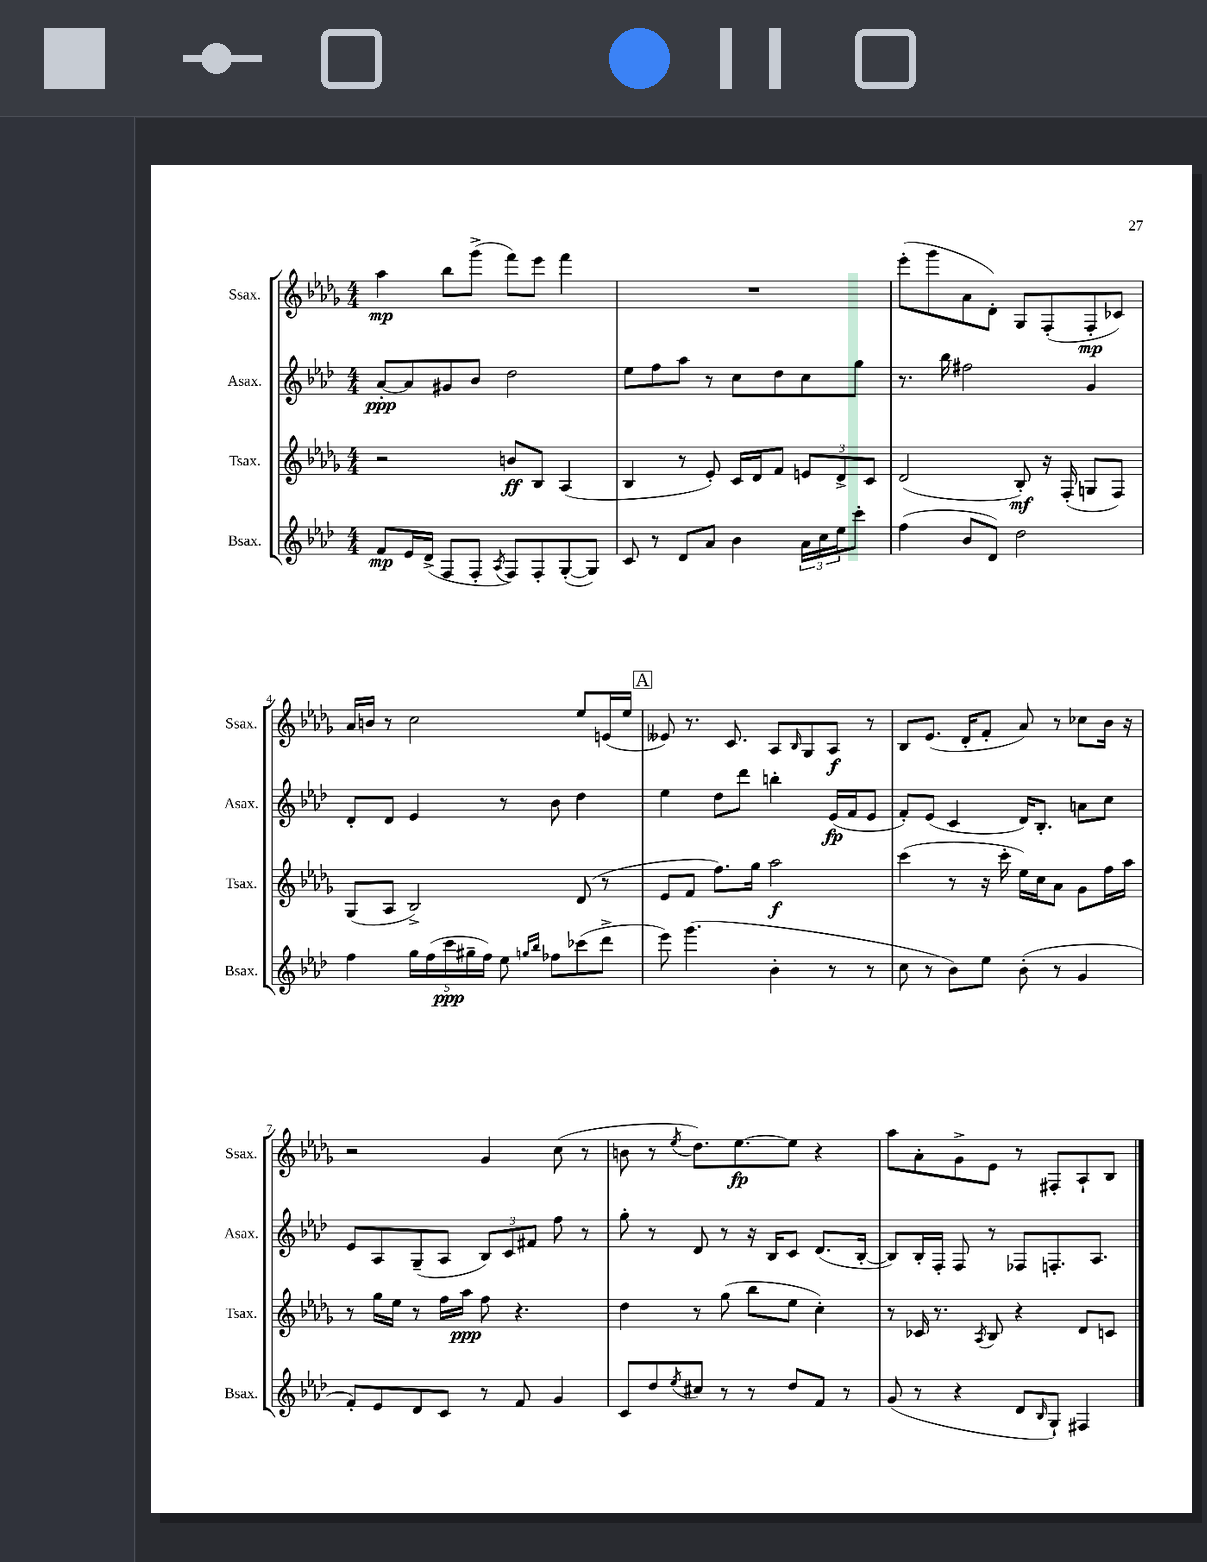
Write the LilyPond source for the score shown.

<<
\new StaffGroup <<
\new Staff = "s0" \with { instrumentName = "Ssax." shortInstrumentName = "Ssax." } {
    \clef treble \key des \major \numericTimeSignature \time 4/4
    aes''4\mp bes''8 ges'''8->( f'''8) ees'''8 f'''4 |
    R1 |
    ees'''8-.( ges'''8 aes'8 des'8-.) ges8 f8-.( f8-.\mp ces'8) |
    aes'16 b'16 r8 c''2 ees''8 e'16( ees''16 |
    \mark \markup { \box "A" } eeses'8) r8. c'8. aes8 \grace { bes16 } ges8 aes8\f r8 |
    bes8 ees'8.( des'16-. f'8-. aes'8) r8 ces''8 bes'16 r16 |
    r2 ges'4 c''8( r8 |
    b'8 r8 \acciaccatura { ees''8 } des''8.) ees''8.~\fp ees''8 r4 |
    aes''8 aes'8-. ges'8-> ees'8 r8 fis8-. aes8-! bes8 \bar "|." |
}
\new Staff = "s1" \with { instrumentName = "Asax." shortInstrumentName = "Asax." } {
    \clef treble \key aes \major \numericTimeSignature \time 4/4
    aes'8~-.\ppp aes'8 gis'8 bes'8 des''2 |
    ees''8 f''8 aes''8 r8 c''8 des''8 c''8 g''8 |
    r8. bes''16 fis''2 g'4 |
    des'8-. des'8 ees'4 r8 bes'8 des''4 |
    \mark \markup { \box "A" } ees''4 des''8 des'''8 b''4-. ees'16\fp( f'16 ees'8 |
    f'8-.) ees'8( c'4 des'16) bes8.-. a'8 c''8 |
    ees'8 aes8 g8--( aes8 \tuplet 3/2 { bes8) c'8 fis'8 } f''8 r8 |
    g''8-. r8 des'8 r8 r16 bes16 c'8 des'8.( bes16~-. |
    bes8) bes16-. f16-. f8 r8 fes8 f8.-. aes8. \bar "|." |
}
\new Staff = "s2" \with { instrumentName = "Tsax." shortInstrumentName = "Tsax." } {
    \clef treble \key des \major \numericTimeSignature \time 4/4
    r2 b'8\ff bes8 aes4( |
    bes4 r8 ees'8-.) c'16 des'16 f'8 \tuplet 3/2 { e'8 des'8-> c'8 } |
    des'2( bes8-.\mf) r16 f16-.( g8 f8) |
    ges8( aes8 bes2->) des'8( r8 |
    \mark \markup { \box "A" } ees'8 f'8 f''8.) ges''16 aes''2\f |
    c'''4( r8 r16 c'''16-. ees''16) c''16 aes'8 ges'8 f''16 aes''16 |
    r8 ges''16 ees''16 r8 f''16 aes''16\ppp f''8 r4. |
    des''4 r8 ges''8( bes''8 ees''8 c''4-.) |
    r8 ces'16 r8. \acciaccatura { aes8 } bes8 r4 des'8 c'8 \bar "|." |
}
\new Staff = "s3" \with { instrumentName = "Bsax." shortInstrumentName = "Bsax." } {
    \clef treble \key aes \major \numericTimeSignature \time 4/4
    f'8\mp ees'16 des'16->( f8 f8-. \acciaccatura { aes8 } f8) f8-. g8~-.( g8) |
    c'8 r8 des'8 aes'8 bes'4 \tuplet 3/2 { aes'16 c''16 ees''16 } c'''8-. |
    f''4( bes'8 des'8) des''2 |
    f''4 \tuplet 5/4 { g''16 f''16( c'''16\ppp gis''16-- f''16) } ees''8 \grace { g''16 bes''16 } fes''8 ces'''8( des'''8-> |
    \mark \markup { \box "A" } ees'''8) g'''4.( bes'4-. r8 r8 |
    c''8 r8 bes'8) ees''8 bes'8-.( r8 g'4 |
    f'8-.) ees'8 des'8 c'8 r8 f'8 g'4 |
    c'8 des''8 \acciaccatura { ees''8 } cis''8 r8 r8 des''8 f'8 r8 |
    g'8( r8 r4 des'8 \grace { bes16 } g8-!) fis4 \bar "|." |
}
>>
>>
